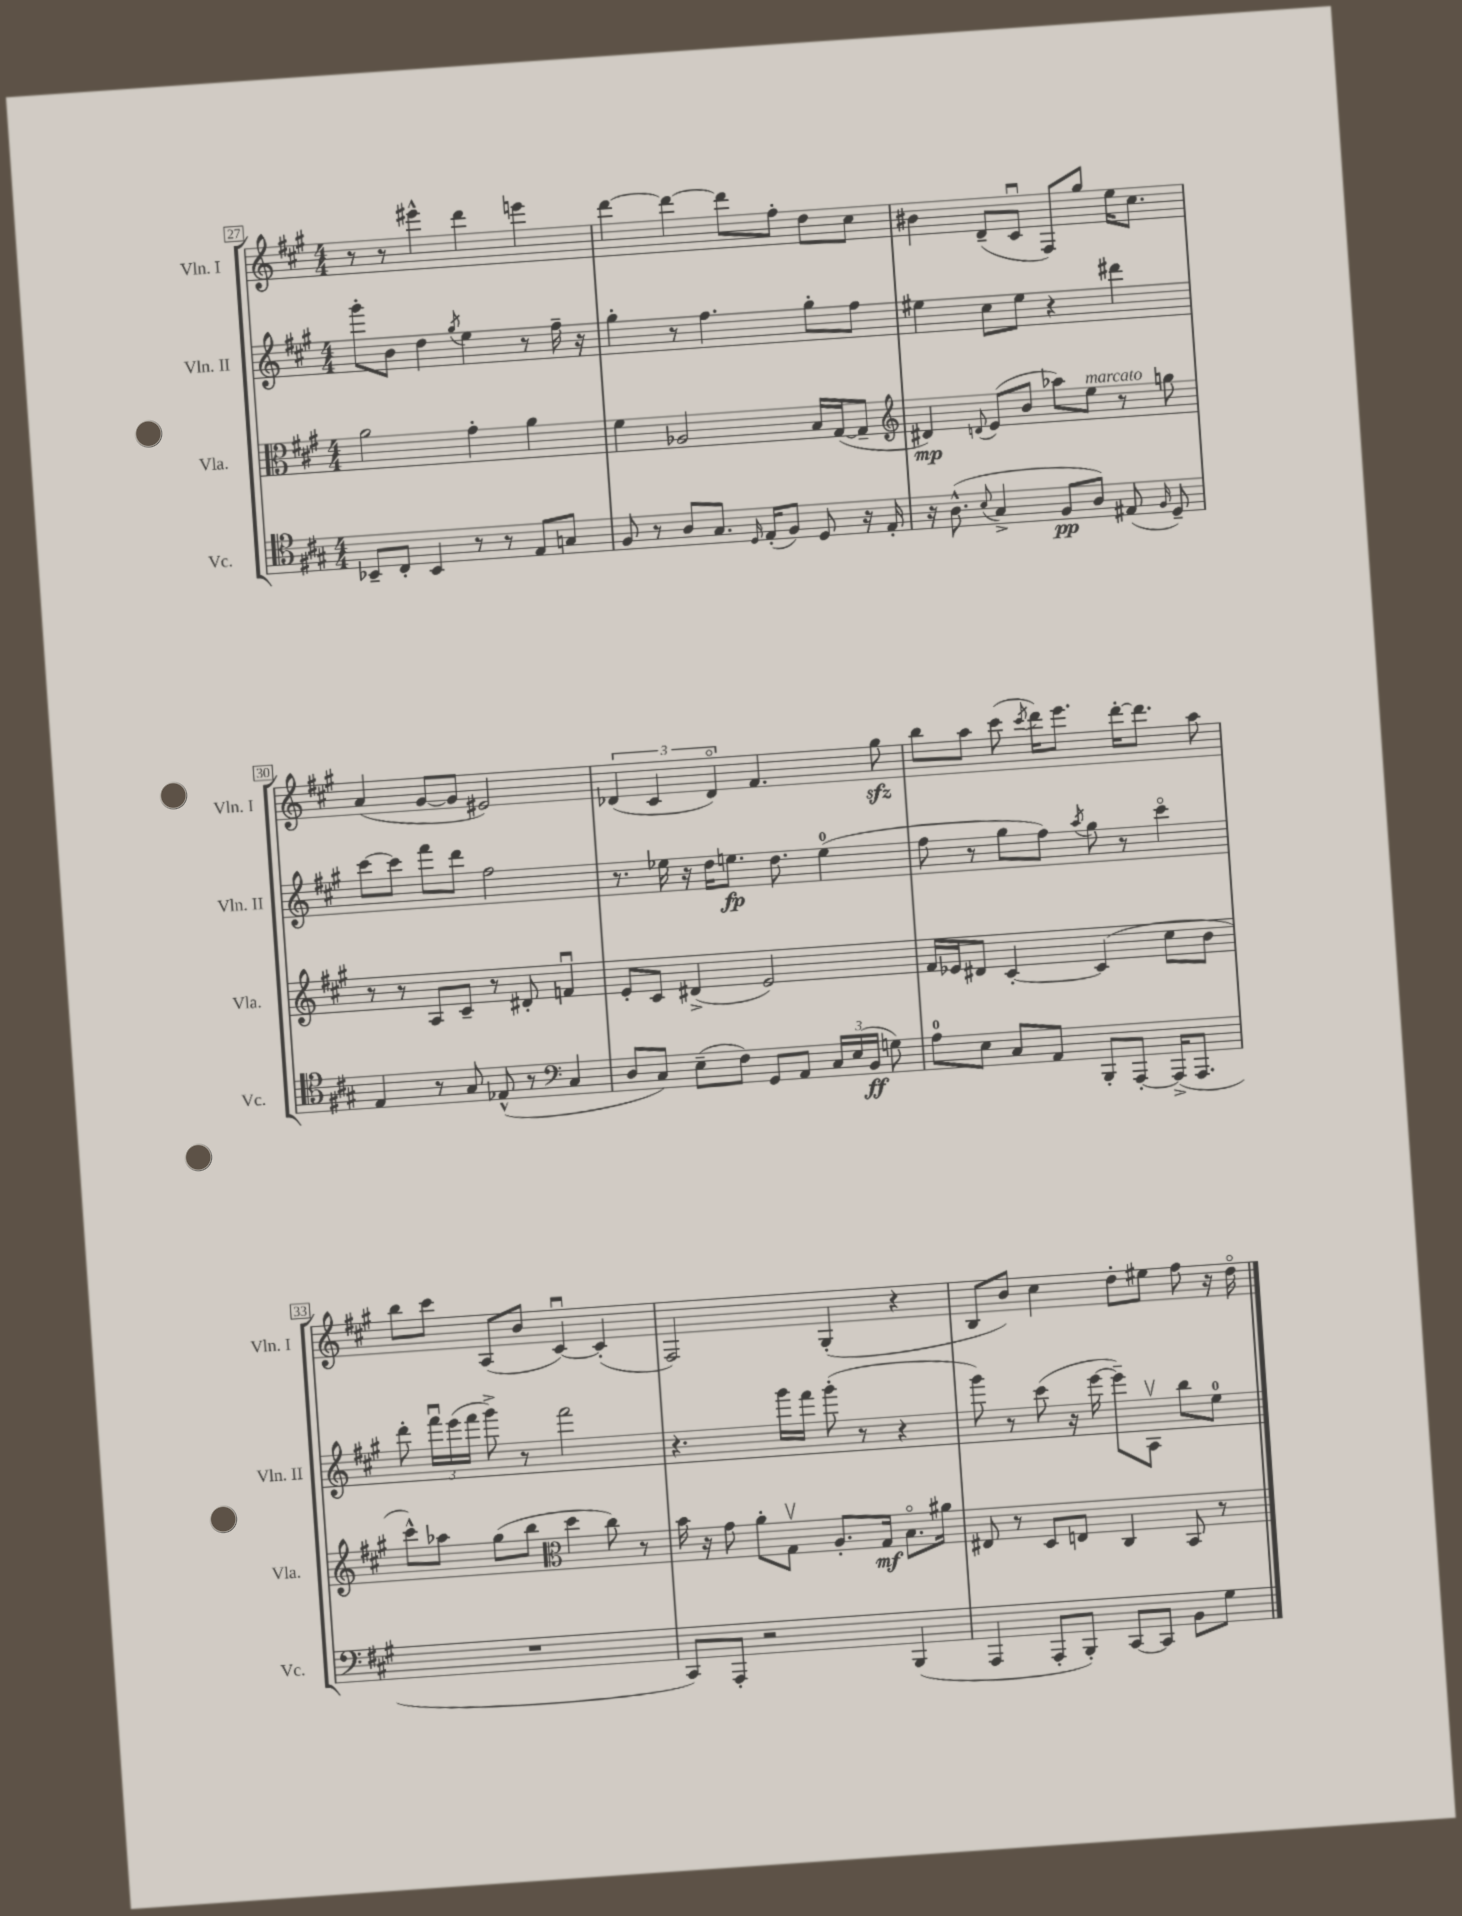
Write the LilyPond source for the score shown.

<<
\new StaffGroup <<
\new Staff = "s0" \with { instrumentName = "Vln. I" shortInstrumentName = "Vln. I" } {
    \clef treble \key a \major \numericTimeSignature \time 4/4
    \autoBeamOff r8 r8 eis'''4-^ d'''4 e'''4 |
    d'''4~ d'''4~ d'''8[ fis''8]-. d''8[ cis''8] |
    bis'4 d'8[--( cis'8]\downbow fis8[) gis''8] e''16[ cis''8.] |
    a'4( gis'8[~ gis'8] eis'2) |
    \tuplet 3/2 { des'4( cis'4 des'4\flageolet) } fis'4. gis''8\sfz |
    b''8[ a''8] cis'''8( \acciaccatura { cis'''8 } d'''16[) e'''8.] d'''16[~-. d'''8.] a''8 |
    b''8[ cis'''8] a8[( b'8] cis'4~\downbow) cis'4-.( |
    fis2) gis4-.( r4 |
    b8[ b'8]) cis''4 d''8[-. eis''8] fis''8 r16 d''16\flageolet \bar "|." |
}
\new Staff = "s1" \with { instrumentName = "Vln. II" shortInstrumentName = "Vln. II" } {
    \clef treble \key a \major \numericTimeSignature \time 4/4
    \autoBeamOff gis'''8[-. b'8] d''4 \acciaccatura { gis''8 } e''4 r8 fis''16-- r16 |
    gis''4-. r8 fis''4. gis''8[-. fis''8] |
    eis''4 cis''8[ eis''8] r4 dis'''4 |
    cis'''8[~ cis'''8] fis'''8[ d'''8] fis''2 |
    r8. ees''16 r16 d''16[ e''8.]\fp d''8. e''4-0( |
    fis''8 r8 gis''8[ fis''8]) \acciaccatura { a''8 } gis''8 r8 cis'''4\flageolet |
    d'''8-. \tuplet 3/2 { fis'''16[\downbow e'''16( fis'''16] } gis'''8->) r8 fis'''2 |
    r4. gis'''16[ fis'''16] gis'''8-.( r8 r4 |
    gis'''8) r8 cis'''8( r16 e'''16~ e'''8[--) a8]\upbow b''8[ e''8]-0 \bar "|." |
}
\new Staff = "s2" \with { instrumentName = "Vla." shortInstrumentName = "Vla." } {
    \clef alto \key a \major \numericTimeSignature \time 4/4
    \autoBeamOff a'2 gis'4-. a'4 |
    fis'4 aes2 b16[ gis16~( gis8]-- |
    \clef treble dis'4\mp) \appoggiatura { d'8 } e'8[( b'8] aes''8[) e''8]^\markup { \italic "marcato" } r8 g''8 |
    r8 r8 a8[ cis'8]-- r8 dis'8-. f'4\downbow |
    e'8[-. cis'8] dis'4->( e'2) |
    fis'16[ ees'16 dis'8] cis'4~-. cis'4( cis''8[ b'8] |
    cis'''8[-^) aes''8] gis''8[( b''8] \clef alto d''4 cis''8) r8 |
    b'16 r16 gis'8 a'8[-. gis8]\upbow a8.[-. gis16]\mf b8.[\flageolet ais'16] |
    eis8 r8 d8[ e8] cis4 b,8 r8 \bar "|." |
}
\new Staff = "s3" \with { instrumentName = "Vc." shortInstrumentName = "Vc." } {
    \clef tenor \key a \major \numericTimeSignature \time 4/4
    \autoBeamOff bes,8[-- cis8]-. bes,4 r8 r8 e8[ g8] |
    fis8 r8 a8[ gis8.] \grace { d16 } e16[-.( fis8]) d8 r16 e16-. |
    r16 a8.-^( \appoggiatura { b8 } gis4-> fis8[\pp a8]) eis8( \grace { fis16 } d8--) |
    e4 r8 gis8 ees8-^( r8 \clef bass cis4 |
    d8[ cis8]) e8[--( fis8]) gis,8[ a,8] \tuplet 3/2 { cis16[ e16( b,16]\ff } g8) |
    a8[-0 e8] cis8[ a,8] b,,8[-. a,,8]~-. a,,16[->( a,,8.] |
    R1 |
    cis,8[) a,,8]-. r2 b,,4( |
    a,,4 a,,8[-. b,,8]-.) cis,8[~ cis,8] b,8[ gis8] \bar "|." |
}
>>
>>
\layout { \context { \Score currentBarNumber = #27 \override BarNumber.stencil = #(make-stencil-boxer 0.1 0.3 ly:text-interface::print) } }
